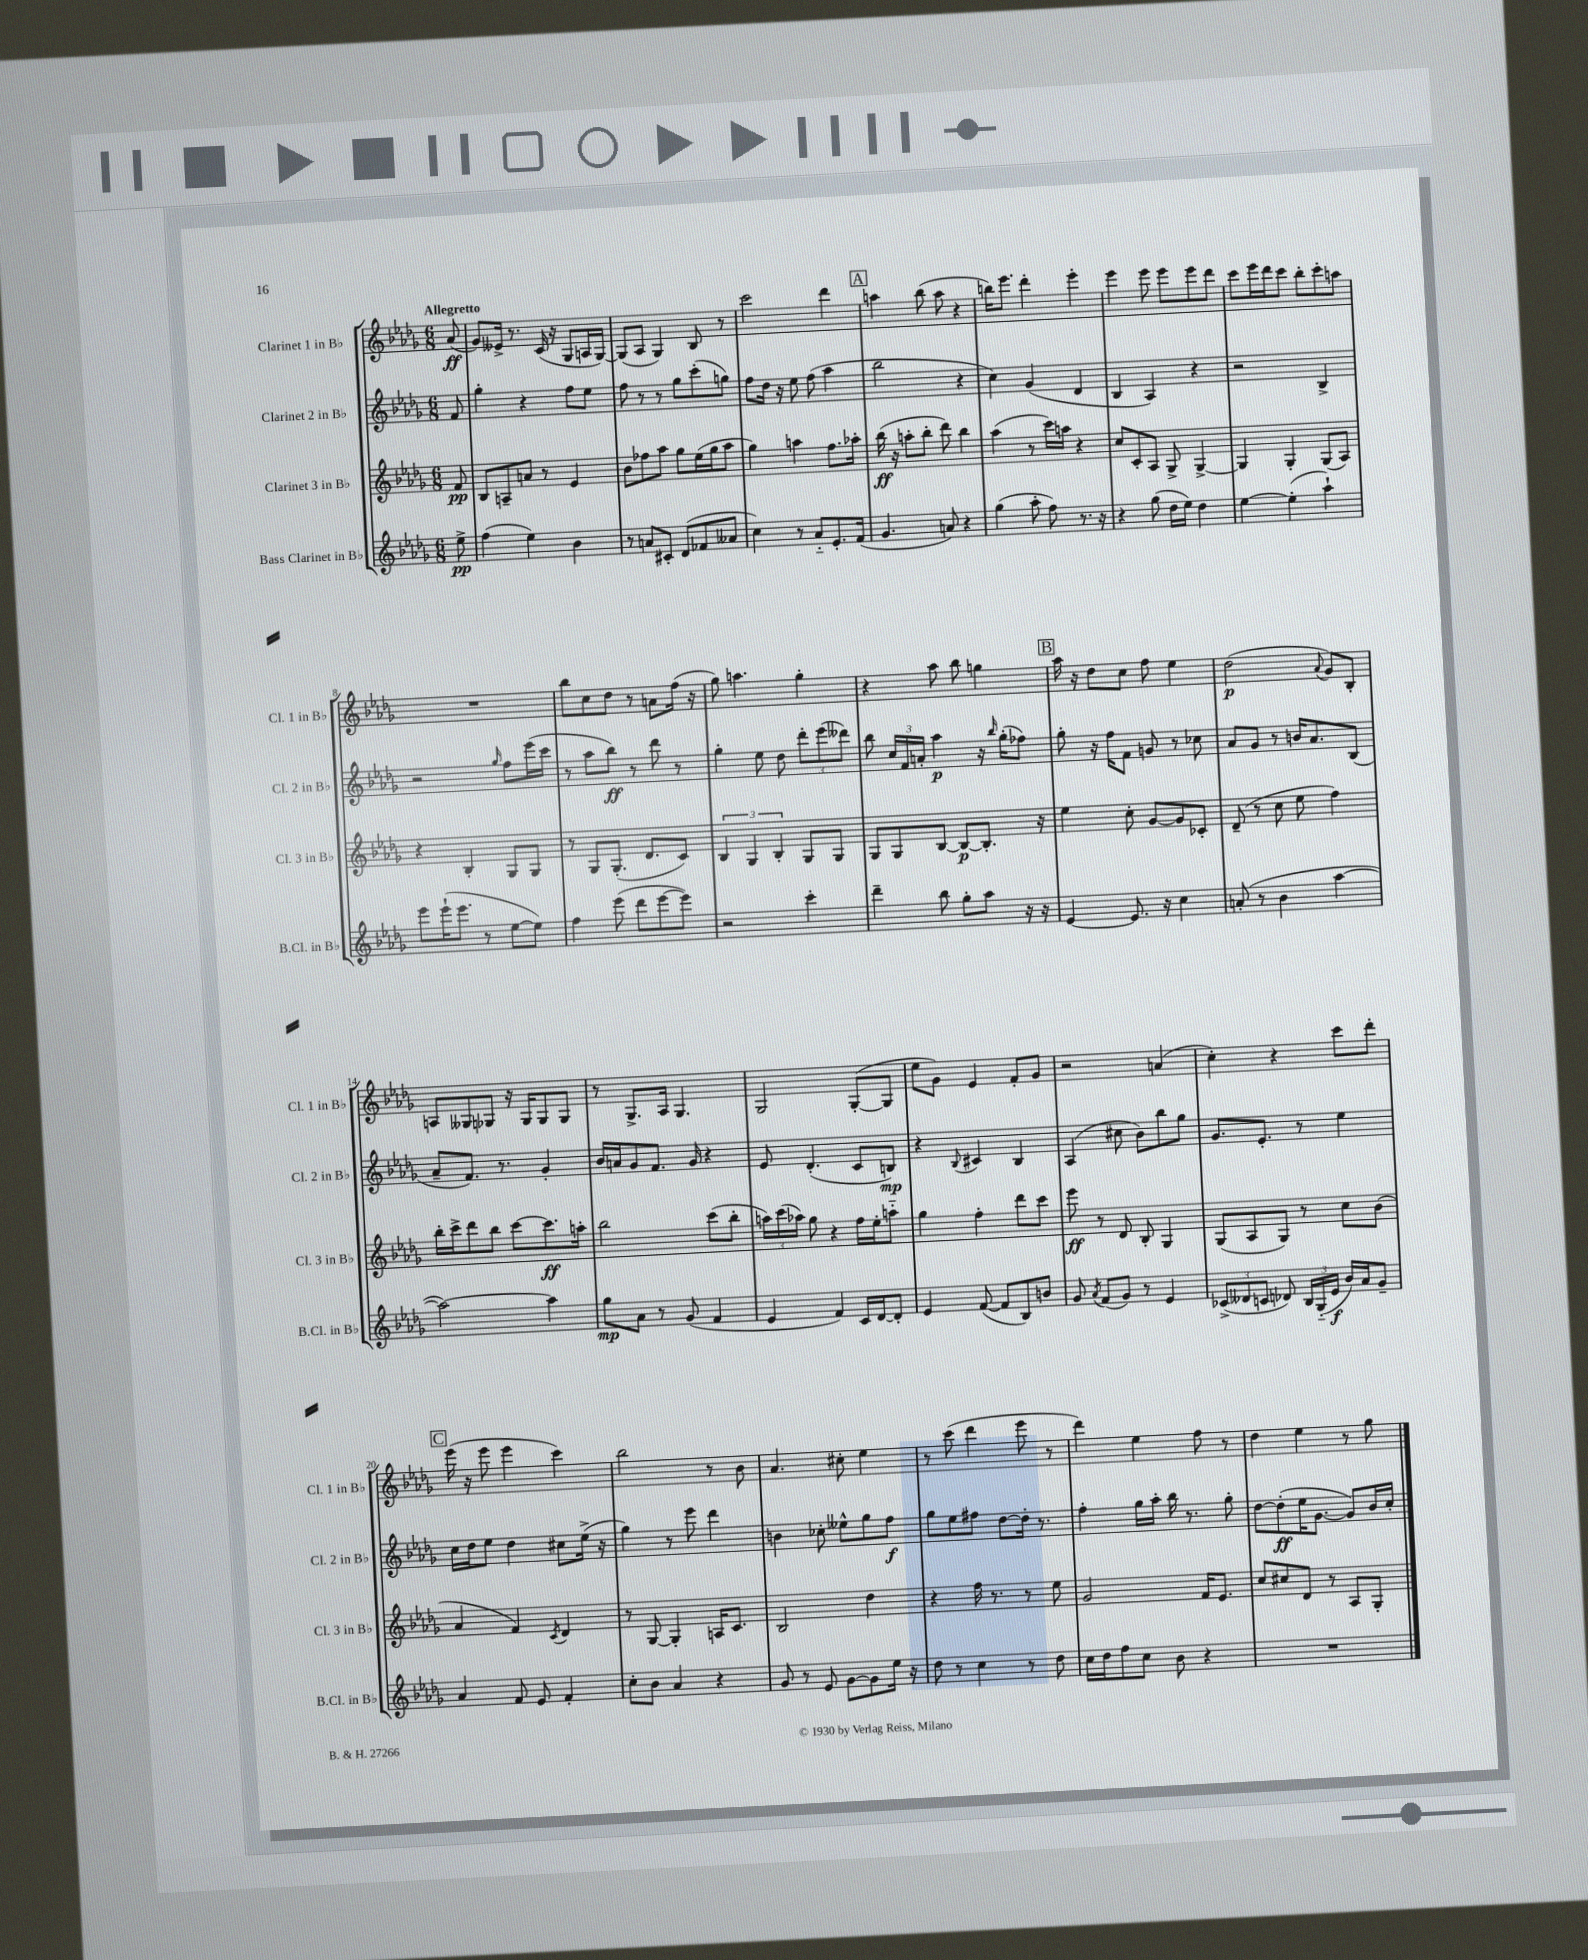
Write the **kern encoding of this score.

**kern	**kern	**kern	**kern
*staff4	*staff3	*staff2	*staff1
*clefG2	*clefG2	*clefG2	*clefG2
*k[b-e-a-d-g-]	*k[b-e-a-d-g-]	*k[b-e-a-d-g-]	*k[b-e-a-d-g-]
*M6/8	*M6/8	*M6/8	*M6/8
8ee-^	8f	8f	(8a-
=	=	=	=
(4ff	8B-	4gg-'	8g-)
.	8A~	.	16e--^
.	.	.	8.r
4ee-)	8a	4r	.
.	8r	.	(16c
.	.	.	16r
4b-	4e-	8ff	8G-
.	.	8ee-	16A
.	.	.	[16G-)
=	=	=	=
8r	8b-	8ff	(8G-]
8a	8ff-	8r	8A-
8c#'	8aa-	8r	4G-)
(8d-	8gg-	8gg-	.
8f-	(16ee-	(8ccc'	8B-
.	16gg-	.	.
8a--	8aa-	8gg)	8r
=	=	=	=
4cc)	4gg-)	8ff	2ccc
.	.	16dd-	.
.	.	16r	.
8r	4aa	8ee-	.
8a-'~	.	(8ff	.
8.e-'	8.ff	4aa-	4ddd-
(16f	16aa-'	.	.
=	=	=	=
4.g-	(16bb-	2bb-	4aa
.	16r	.	.
.	8aa'	.	.
.	8bb-'	.	(8bb-
8a)	8ddd-)	.	8aa
4r	4bb-	4r	4r
=	=	=	=
(4gg-	(4aa-	4cc)	16bb)
.	.	.	8.eee-
8aa-'	8r	(4g-	4ddd-'
8ff)	16ccc)	.	.
.	16aa	.	.
8.r	4r	4d-	4eee-'
16r	.	.	.
=	=	=	=
4r	8cc	4B-	4eee-
.	8c'	.	.
(8gg-	8A-	4A-)	8eee-
16dd-	8G-^	.	8eee-
16ee-)	.	.	.
4dd-	[4G-^	4r	8eee-
.	.	.	8ddd-
=	=	=	=
[4ee-	4G-]	2r	8ccc
.	.	.	16eee-
.	.	.	16ddd-
(4ee-']	4G-'	.	8ccc
.	.	.	8bb-'
4aa-`)	(8G-	4B-^	8ccc'
.	8A-)	.	8aa
=	=	=	=
8eee-	4r	2r	2.r
(16eee-`	.	.	.
8.eee-	.	.	.
.	4B-'	.	.
8r	.	.	.
.	.	16qqgg-	.
[8ee-	8G-	8ff	.
8ee-])	8G-	(16eee-	.
.	.	16ccc	.
=	=	=	=
4ff	8r	8r	8bb-
.	8G-	8aa-	8cc
(8eee-	(8.G-'	8bb-)	8dd-
8ddd-	.	8r	8r
.	8.d-	.	.
[8eee-	.	8ddd-	8a
8eee-])	8c)	8r	(16ff
.	.	.	16r
=	=	=	=
2r	6B-	4gg-'	8gg-)
.	.	.	4.aa
.	6G-	.	.
.	.	8ee-	.
.	6B-'	.	.
.	.	8dd-	.
4ccc'	8G-	12ddd-'	4gg-'
.	.	(12eee-	.
.	8G-	.	.
.	.	12ddd--)	.
=	=	=	=
4ddd-~	8G-	8bb-	4r
.	8G-	24cc	.
.	.	24f	.
.	.	24a'	.
8bb-	[8B-	4aa-	8aa-
8gg-'	8B-_	.	8bb-
8aa-	8.B-']	16r	4gg
.	.	16qqbb-	.
.	.	(16gg-'	.
16r	.	8ff-)	.
16r	16r	.	.
=	=	=	=
[4e-	4ee-	8gg-'	16aa-
.	.	.	16r
.	.	16r	8dd-
.	.	16ff	.
8.e-]	8cc'	8f	8cc
.	[8g-	8g	8ff
16r	.	.	.
4cc	8g-]	8r	4ee-
.	8c-'	8cc-	.
=	=	=	=
(8a'	(8d-~	8a-	(2dd-
8r	8r	8g-	.
4b-	8cc	8r	.
.	8ee-	16b	.
.	.	8.a-	.
.	.	.	8qqa-
[4aa-	4ff)	.	8g-)
.	.	(8B-	8B-'
=	=	=	=
2aa-_)	16bb-'	8a-~	8A
.	16ccc^	.	.
.	8ddd-	8.f)	8G--
.	8bb-	.	8G-
.	.	8.r	.
.	[8ccc	.	16r
.	.	.	16G-
4aa-]	8.ccc]	4g-'	8G-
.	.	.	8G-
.	16aa'	.	.
=	=	=	=
8gg-	2bb-	16b-	8r
.	.	16a	.
8a-	.	8g-	8.G-^
8r	.	8.f	.
.	.	.	16A-
(8g-	.	.	4.G-
.	.	16g-	.
4f	(8ccc	4r	.
.	8bb-'	.	.
=	=	=	=
4e-	24aa)	8e-	2G-
.	(24ccc	.	.
.	24aa-)	.	.
.	8gg-	(4.d-'	.
4f)	4r	.	.
16c	16ff	8c	([8G-'
[16d-	16ee-'	.	.
8d-']	8aa'~	8B)	8G-]
=	=	=	=
4e-	4gg-	4r	8ee-
.	.	.	8g-)
.	.	8qqB-	.
([8f	4ff'	4c#	4e-
8f]	.	.	.
8B-)	8ddd-	4B-	8f'
8b	8ccc	.	8g-
=	=	=	=
8g-	8eee-	(4A-	2r
8qa-	.	.	.
(8f	8r	.	.
8g-)	8d-	8cc#	.
8r	8B-'	8b-)	.
4e-	4G-	8bb-	(4a
.	.	8gg-	.
=	=	=	=
(12c-^	(8G-	8.g-	4cc')
12d--	.	.	.
.	8A-	.	.
12c	.	.	.
.	.	8.e-'	.
8d-)	8G-)	.	4r
24B-	8r	8r	.
(24G-'~	.	.	.
24e-	.	.	.
16b-)	8cc	4ee-	8ccc
16a-	.	.	.
8g-~	(8b-	.	8ddd-'
=	=	=	=
4a-	4a-	16cc	(16eee-
.	.	16dd-	16r
.	.	8ee-	8eee-
8f	4f)	4dd-	4eee-
8e-	.	.	.
.	8qc	.	.
4f'	4d-	8cc#	4ccc)
.	.	(16ee-^	.
.	.	16r	.
=	=	=	=
8cc'	8r	4gg-)	2bb-
8b-	[8G-	.	.
4a-	4G-']	8r	.
.	.	8eee-	.
4r	16A	4ddd-	8r
.	8.c	.	.
.	.	.	8b-
=	=	=	=
8g-	2B-	4b	4.a-
8r	.	.	.
8e-	.	8cc-'	.
[8g-	.	8ee--^^	8cc#'
8g-]	4dd-	8gg-	4ee-
16ee-	.	8ff	.
16r	.	.	.
=	=	=	=
8dd-	4r	8gg-	8r
8r	.	8ee-	(8ccc
4cc	16ff	8ff#	4ddd-
.	8.r	.	.
.	.	[8dd-	.
8r	8r	16dd-']	8eee-
.	.	8.r	.
8dd-	8ee-	.	8r
=	=	=	=
16cc	2g-	4ff'	4ddd-)
16dd-	.	.	.
8ff	.	.	.
8cc	.	16gg-	4ee-
.	.	16aa-'	.
8b-	.	16bb-	.
.	.	8.r	.
4r	16f	.	8ff
.	8.e-	.	.
.	.	8gg-'	8r
=	=	=	=
2.r	8cc	[8dd-	4dd-
.	8cc#	(8dd-']	.
.	8d-	16ee-	4ee-
.	.	[8.g-	.
.	8r	.	.
.	8A-	8g-])	8r
.	8G-'	16b-	8gg-
.	.	16cc'	.
==	==	==	==
*-	*-	*-	*-
